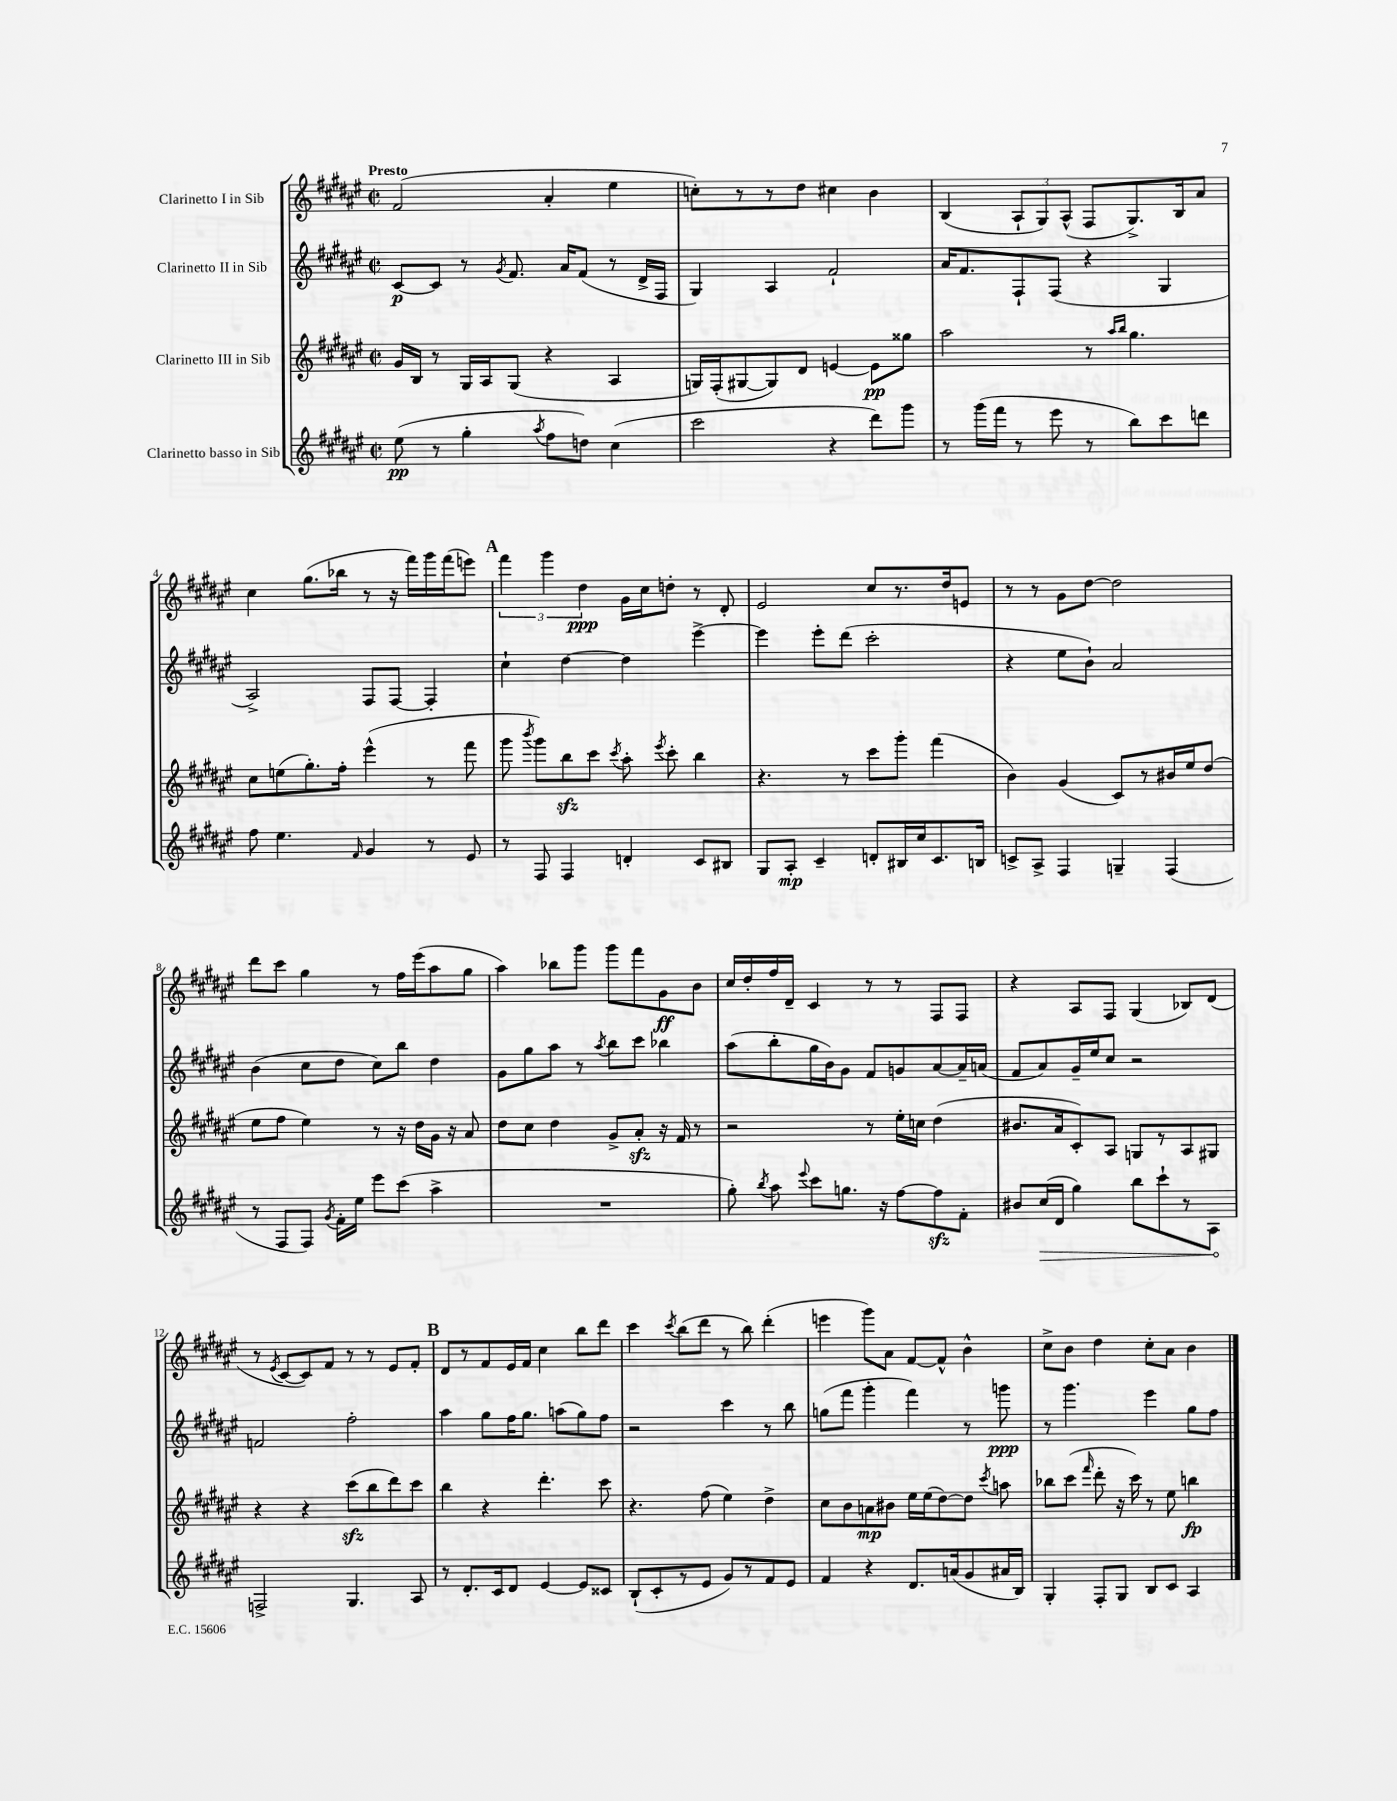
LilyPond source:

<<
\new StaffGroup <<
\new Staff = "s0" \with { instrumentName = "Clarinetto I in Sib" } {
    \clef treble \key fis \major \defaultTimeSignature \time 2/2 \tempo "Presto"
    \autoBeamOff fis'2( ais'4-. eis''4 |
    c''8[-.) r8 r8 dis''8] cis''4 b'4 |
    b4( \tuplet 3/2 { ais8[-! gis8) ais8]-^( } fis8[ gis8.->) b16 ais'8] |
    cis''4 gis''8.[( bes''16] r8 r16 fis'''16[) gis'''16 fis'''16( e'''8]) |
    \mark \markup { \bold "A" } \tuplet 3/2 { fis'''4 gis'''4 dis''4\ppp } gis'16[ cis''16 d''8]-. r8 dis'8-. |
    eis'2 cis''8[ r8. dis''16 e'8] |
    r8 r8 gis'8[ dis''8]~ dis''2 |
    dis'''8[ cis'''8] gis''4 r8 fis''16[ eis'''16( ais''8 gis''8] |
    ais''4) bes''8[ gis'''8] gis'''8[ fis'''8 gis'8\ff b'8] |
    cis''16[ dis''16-. fis''16 dis'16]-- cis'4 r8 r8 fis8[ fis8] |
    r4 ais8[ fis8] gis4( bes8[) dis'8]( |
    r8 \acciaccatura { eis'8 } cis'8[~ cis'8) fis'8] r8 r8 eis'8[ fis'8]-. |
    \mark \markup { \bold "B" } dis'8[ r8 fis'8 eis'16 fis'16] cis''4 b''8[ dis'''8] |
    cis'''4 \acciaccatura { cis'''8 } b''8[( dis'''8] r8 b''8) dis'''4-.( |
    e'''4 gis'''8[) ais'8] fis'8[~ fis'8]-^ b'4-^ |
    cis''8[-> b'8] dis''4 cis''8[-. ais'8] b'4 \bar "|." |
}
\new Staff = "s1" \with { instrumentName = "Clarinetto II in Sib" } {
    \clef treble \key fis \major \defaultTimeSignature \time 2/2
    \autoBeamOff cis'8[~\p cis'8] r8 \acciaccatura { gis'8 } fis'8. ais'16[ fis'8]( r8 dis'16[-> fis16] |
    gis4) ais4 fis'2-! |
    ais'16[ fis'8. fis8-! fis8]( r4 gis4 |
    ais2->) fis8[ fis8]~ fis4-. |
    \mark \markup { \bold "A" } cis''4-! dis''4~ dis''4 eis'''4~-> |
    eis'''4 eis'''8[-. dis'''8]( cis'''2-. |
    r4 eis''8[ b'8]-!) ais'2 |
    b'4( cis''8[ dis''8] cis''8[) b''8] dis''4 |
    gis'8[ gis''8 ais''8] r8 \acciaccatura { ais''8 } b''8[ cis'''8] bes''4 |
    ais''8[( b''8-. gis''16 b'16) gis'8] fis'8[ g'8 ais'8~ ais'16-- a'16]( |
    fis'8[ ais'8) gis'16-- eis''16 cis''8] r2 |
    f'2 fis''2-. |
    \mark \markup { \bold "B" } ais''4 gis''8[ fis''16 gis''8.] a''8[( gis''8) fis''8] |
    r2 cis'''4 r8 b''8 |
    g''8[( fis'''8] gis'''4-. fis'''4) r8 g'''8\ppp |
    r8 gis'''4. eis'''4 gis''8[ fis''8] \bar "|." |
}
\new Staff = "s2" \with { instrumentName = "Clarinetto III in Sib" } {
    \clef treble \key fis \major \defaultTimeSignature \time 2/2
    \autoBeamOff gis'16[ b16] r8 gis16[ ais16 gis8]( r4 ais4 |
    g16[) fis16-.( gis8~ gis8) dis'8] e'4~ e'8[\pp gisis''8] |
    ais''2 r8 \grace { ais''16[ b''16] } gis''4. |
    cis''8[ e''8( gis''8.-.) fis''16]-. eis'''4-^( r8 fis'''8 |
    \mark \markup { \bold "A" } gis'''8 \acciaccatura { b'''8 } gis'''8[) b''8\sfz cis'''8] \acciaccatura { cis'''8 } ais''8-. \acciaccatura { eis'''8 } cis'''8-. b''4 |
    r4. r8 cis'''8[ gis'''8]-. fis'''4( |
    b'4) gis'4( cis'8[) r8 bis'16 eis''16 dis''8]( |
    eis''8[ fis''8] eis''4) r8 r16 dis''16[ gis'16] r16 ais'8 |
    dis''8[ cis''8] dis''4 gis'8[-> ais'8]-.\sfz r16 fis'16 r8 |
    r2 r8 eis''16[-. c''16] dis''4( |
    bis'8.[ ais'16 cis'8-.) ais8] g8[ r8 ais8 gis8] |
    r4 r4 cis'''8[\sfz( b''8 dis'''8) cis'''8] |
    \mark \markup { \bold "B" } b''4 r4 dis'''4.-. cis'''8 |
    r4. fis''8( eis''4) dis''4-> |
    cis''8[ b'8 a'8\mp bis'8] eis''16[ eis''16( dis''8~) dis''8] \acciaccatura { cis'''8 } a''8 |
    bes''8[ cis'''8]( \grace { fis'''16 } dis'''8-. r16 cis'''16) r8 eis''8 b''4\fp \bar "|." |
}
\new Staff = "s3" \with { instrumentName = "Clarinetto basso in Sib" } {
    \clef treble \key fis \major \defaultTimeSignature \time 2/2
    \autoBeamOff eis''8\pp( r8 gis''4-. \acciaccatura { ais''8 } fis''8[ d''8]) cis''4( |
    cis'''2 r4 dis'''8[) gis'''8] |
    r8 gis'''16[( fis'''16] r8 eis'''8 r8 b''8[) cis'''8 d'''8] |
    fis''8 eis''4. \grace { fis'16 } gis'4 r8 eis'8 |
    \mark \markup { \bold "A" } r8 fis8 fis4 d'4-. cis'8[ bis8] |
    gis8[ ais8]-.\mp cis'4-- d'8[-. bis16 cis''16 cis'8. b16] |
    c'8[-> ais8]-> fis4 g4-- fis4( |
    r8 fis8[ fis8]) \acciaccatura { gis'8 } fis'16[-. eis''16] eis'''8[ cis'''8]( ais''4-> |
    R1 |
    gis''8-.) \acciaccatura { b''8 } ais''8 \appoggiatura { eis'''8 } cis'''8[ g''8.] r16 fis''8[~ fis''8\sfz fis'8]-. |
    bis'8[ \once \override Hairpin.circled-tip = ##t cis''16\>( dis'16] gis''4) b''8[ cis'''8-! r8 ais8]\! |
    f2-> gis4. ais8 |
    \mark \markup { \bold "B" } r8 dis'8.[-. cis'16 dis'8] eis'4~ eis'8[ cisis'8] |
    b8[-!( cis'8-. r8 eis'8] gis'8[) r8 fis'8 eis'8] |
    fis'4 r4 dis'8.[ a'16( gis'8 ais'16 b16]) |
    gis4-. fis8[-. gis8] b8[ cis'8] ais4 \bar "|." |
}
>>
>>
